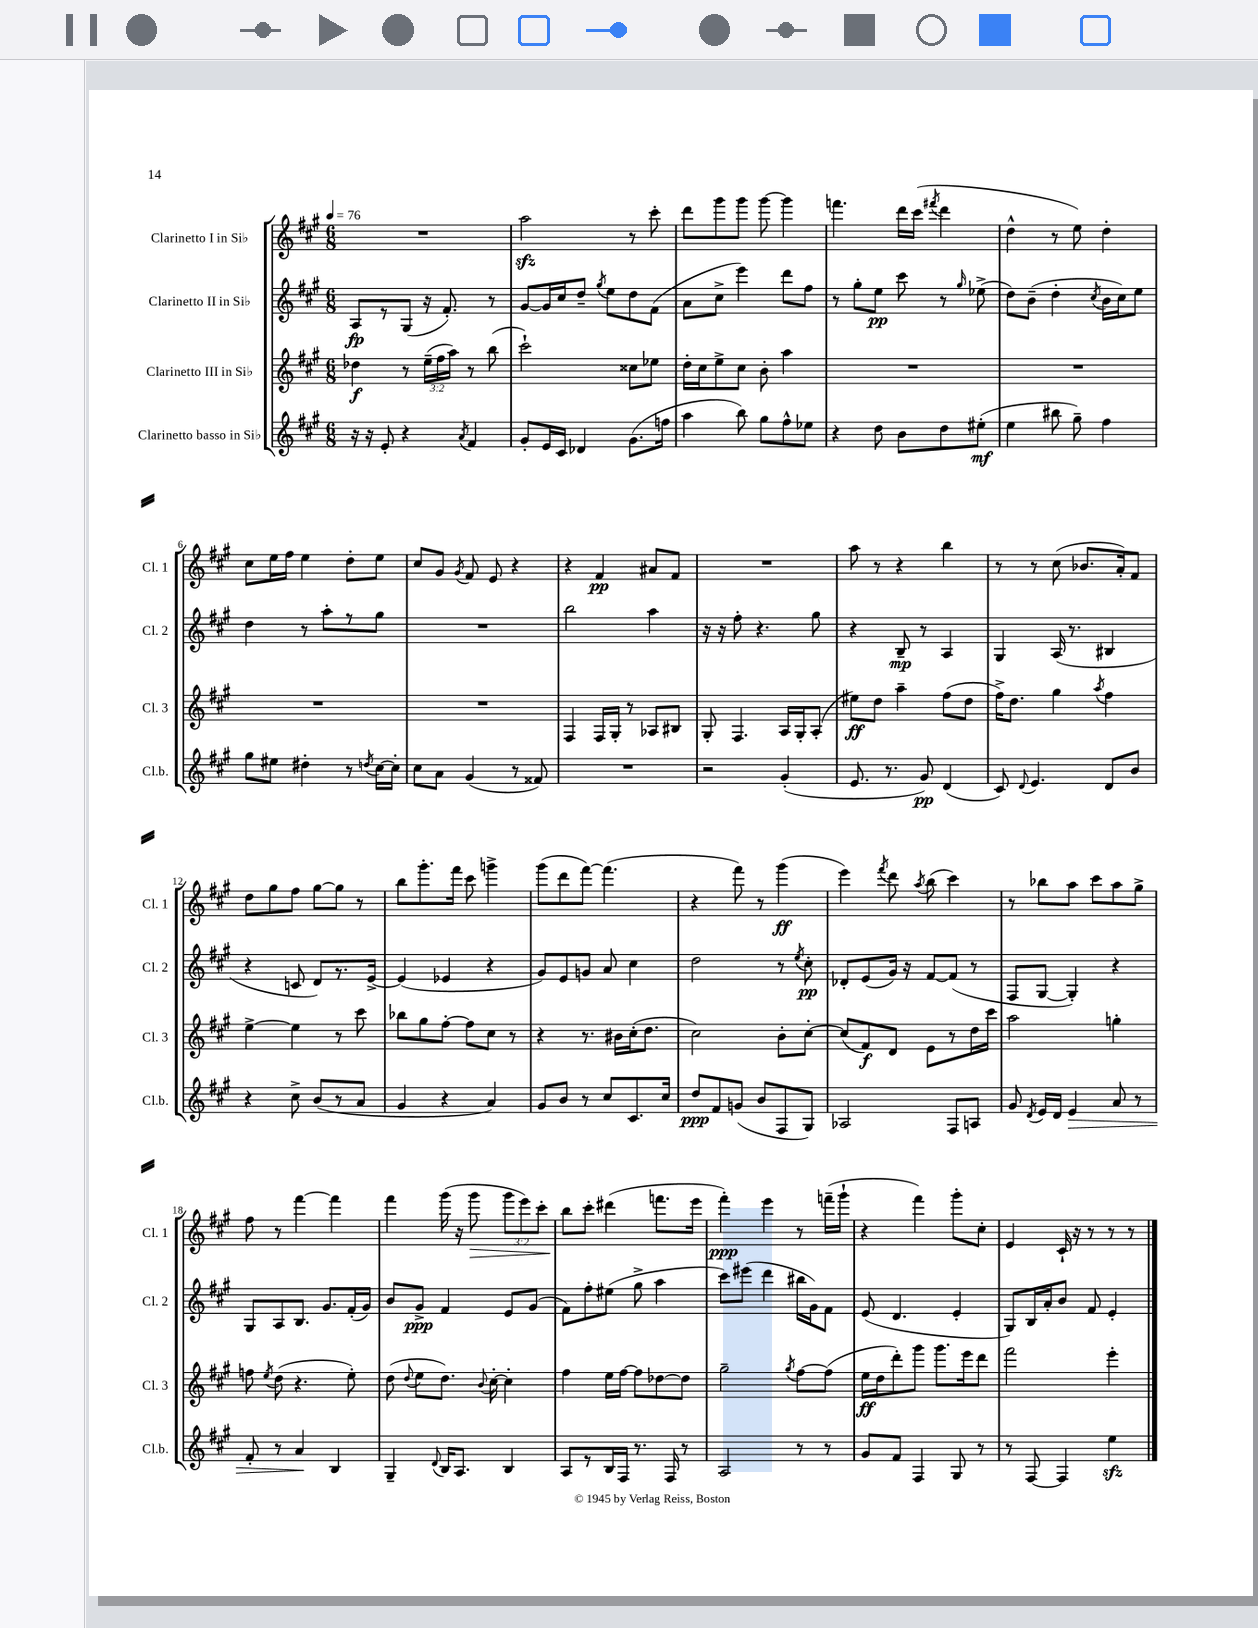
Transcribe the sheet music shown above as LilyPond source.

<<
\new StaffGroup <<
\new Staff = "s0" \with { instrumentName = "Clarinetto I in Sib" shortInstrumentName = "Cl. 1" } {
    \clef treble \key a \major \numericTimeSignature \time 6/8 \override Staff.TupletNumber.text = #tuplet-number::calc-fraction-text \tempo 4 = 76
    \autoBeamOff R2. |
    a''2\sfz r8 cis'''8-. |
    d'''8[ gis'''8 gis'''8] gis'''8~ gis'''4 |
    f'''4. d'''16[ cis'''16]( \acciaccatura { fis'''8 } d'''4 |
    d''4-^ r8 e''8) d''4-. |
    cis''8[ e''16 fis''16] e''4 d''8[-. e''8] |
    cis''8[ gis'8] \acciaccatura { gis'8 } fis'8 e'8 r4 |
    r4 fis'4\pp ais'8[ fis'8] |
    R2. |
    a''8 r8 r4 b''4 |
    r8 r8 cis''8( bes'8.[ a'16-.) fis'8] |
    d''8[ gis''8 fis''8] gis''8[~ gis''8] r8 |
    b''8[ gis'''8.-. fis'''16] cis'''8 g'''4-> |
    gis'''8[( d'''8 fis'''8]~) fis'''4.( |
    r4 fis'''8) r8 gis'''4\ff( |
    e'''4) \acciaccatura { fis'''8 } d'''8 \acciaccatura { a''8 } b''8( cis'''4) |
    r8 bes''8[ a''8] cis'''8[ a''8 gis''8]-> |
    fis''8 r8 fis'''4~ fis'''4 |
    fis'''4 gis'''16( r16 gis'''8\> \tuplet 3/2 { gis'''8[ e'''8) cis'''8]-. } |
    b''8[\! cis'''8]-. dis'''4( f'''8.[ e'''16] |
    fis'''4-.\ppp) e'''4 r8 f'''16[--( gis'''16]-! |
    r4 fis'''4) gis'''8[-. cis''8]-. |
    e'4 cis'16-! r16 r8 r8 r8 \bar "|." |
}
\new Staff = "s1" \with { instrumentName = "Clarinetto II in Sib" shortInstrumentName = "Cl. 2" } {
    \clef treble \key a \major \numericTimeSignature \time 6/8
    \autoBeamOff a8[\fp r8 gis8]( r16 fis'8.-.) r8 |
    gis'8[~ gis'16 cis''16 d''8]-- \acciaccatura { gis''8 } e''8[ d''8 fis'8]( |
    a'8[ cis''8]-> e'''4) d'''8[ fis''8] |
    r8 gis''8[-. e''8]\pp cis'''8 r8 \grace { gis''16 } ees''8->( |
    d''8[) b'8]--( d''4-. \acciaccatura { cis''8 } b'16[ cis''16) e''8] |
    d''4 r8 a''8[-. r8 gis''8] |
    R2. |
    b''2 a''4 |
    r16 r16 fis''8-. r4. gis''8 |
    r4 b8--\mp r8 a4 |
    gis4 a16( r8. bis4 |
    r4 c'8 d'8[) r8. e'16]~-> |
    e'4( ees'4 r4 |
    gis'8[) e'8 g'8] a'8 cis''4 |
    d''2 r8 \acciaccatura { e''8 } cis''8-.\pp |
    des'8[-. e'8( gis'16]) r16 fis'8[~ fis'8]( r8 |
    fis8[ gis8]~ gis4-.) r4 |
    gis8[ a8 b8.] gis'8.[ fis'16-.( gis'16]) |
    b'8[ gis'8]->\ppp fis'4 e'8[ gis'8]( |
    fis'8[) fis''8-. eis''8]( gis''8-> a''4 |
    cis'''8[) eis'''8]( d'''4 bis''16[ gis'16) fis'8] |
    e'8( d'4. e'4-. |
    gis8[) b16 a'16-. b'8] fis'8 e'4-. \bar "|." |
}
\new Staff = "s2" \with { instrumentName = "Clarinetto III in Sib" shortInstrumentName = "Cl. 3" } {
    \clef treble \key a \major \numericTimeSignature \time 6/8 \override Staff.TupletNumber.text = #tuplet-number::calc-fraction-text
    \autoBeamOff des''4\f r8 \tuplet 3/2 { e''16[--( fis''16 a''16]) } r8 b''8( |
    cis'''2-!) cisis''8[ ees''8] |
    d''16[-. cis''16 e''8-> cis''8] b'8-. a''4 |
    R2. |
    R2. |
    R2. |
    R2. |
    fis4 fis16[ gis16]-. r8 aes8[ bis8] |
    gis8-. fis4. a16[ gis16-. a8]-.( |
    eis''8[\ff) d''8] a''4-- fis''8[( d''8] |
    fis''16[->) d''8.] gis''4 \acciaccatura { a''8 } fis''4 |
    e''4~-> e''4 r8 cis'''8 |
    bes''8[ gis''8 fis''8]~-. fis''8[ cis''8] r8 |
    r4 r8. bis'16[ cis''16-.( d''8.] |
    cis''2) b'8[-. cis''8]~-. |
    cis''8[( fis'8\f) d'8] e'8[ r8 d''16 cis'''16] |
    a''2 g''4-. |
    f''8 \acciaccatura { e''8 } d''8( r4. e''8-.) |
    d''8( \appoggiatura { d''8 } e''8[ d''8.]) \appoggiatura { b'8 } cis''16~-. cis''4-. |
    fis''4 e''16[ fis''16]~ fis''8[ des''8~ des''8] |
    gis''2-- \acciaccatura { gis''8 } fis''8[~ fis''8]( |
    e''16[\ff d''16 d'''8-.) gis'''8] gis'''8.[ e'''16 d'''8] |
    fis'''2 e'''4-. \bar "|." |
}
\new Staff = "s3" \with { instrumentName = "Clarinetto basso in Sib" shortInstrumentName = "Cl.b." } {
    \clef treble \key a \major \numericTimeSignature \time 6/8
    \autoBeamOff r16 r16 e'8-. r4 \acciaccatura { a'8 } fis'4 |
    gis'8[-. e'16 cis'16] des'4 gis'8.[( f''16] |
    a''4 b''8) gis''8[ fis''8-^ ees''8] |
    r4 d''8 b'8[ d''8 eis''8]-.\mf( |
    e''4 bis''8 gis''8--) fis''4 |
    gis''8[ eis''8] dis''4-. r8 \acciaccatura { d''8 } cis''16[~ cis''16]-. |
    cis''8[ a'8] gis'4( r8 fisis'8) |
    R2. |
    r2 gis'4-.( |
    e'8. r8. gis'8\pp) d'4( |
    cis'8) \appoggiatura { d'8 } e'4. d'8[ b'8] |
    r4 cis''8-> b'8[( r8 a'8] |
    gis'4 r4 a'4) |
    gis'8[ b'8] r8 cis''8[ cis'8. cis''16] |
    d''8[\ppp fis'8 g'8]( b'8[ fis8 gis8]) |
    aes2 fis8[ a8] |
    gis'8 \acciaccatura { d'8 } e'16[ d'16] e'4\> a'8 r8 |
    fis'8-. r8 a'4\! b4 |
    gis4-- \appoggiatura { d'8 } b16[ a8.] b4 |
    a8[ r8 b16 fis16] r8. fis16 r8 |
    a2 r8 r8 |
    gis'8[ fis'8] fis4 gis8 r8 |
    r8 fis8~ fis4 e''4\sfz \bar "|." |
}
>>
>>
